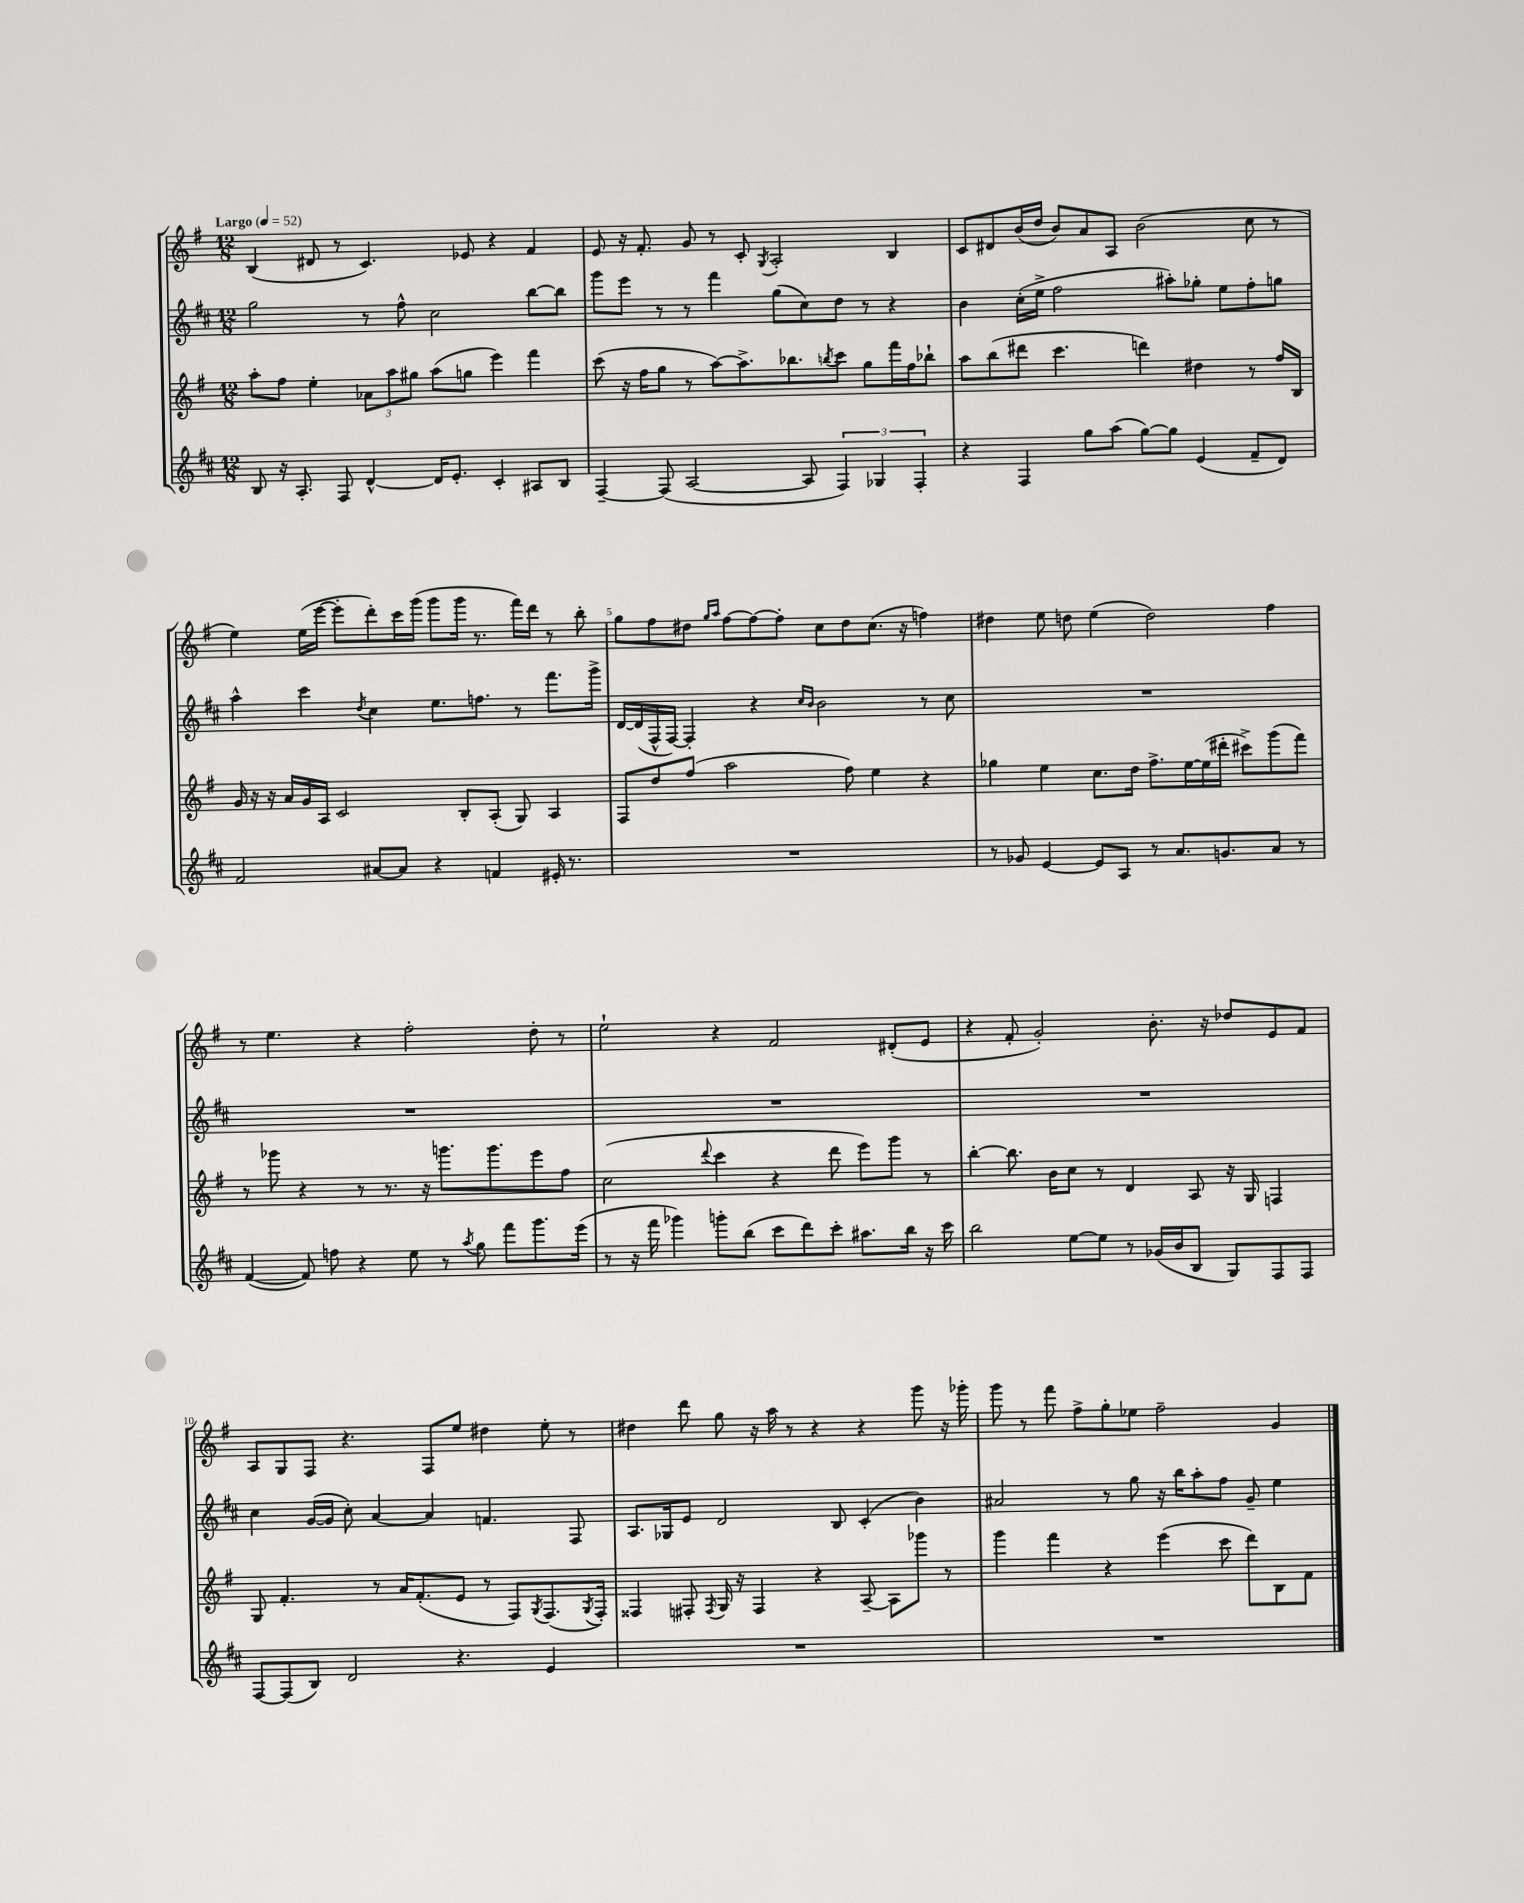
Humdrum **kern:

**kern	**kern	**kern	**kern
*staff4	*staff3	*staff2	*staff1
*clefG2	*clefG2	*clefG2	*clefG2
*k[f#c#]	*k[f#]	*k[f#c#]	*k[f#]
*M12/8	*M12/8	*M12/8	*M12/8
*MM52	*MM52	*MM52	*MM52
8B	8aa'	2gg	(4B
16r	8ff#	.	.
8.A'	.	.	.
.	4ee'	.	8d#
8F#	.	.	8r
[4d^^	12a-	8r	4.c)
.	12aa	.	.
.	.	8ff#^^	.
.	12gg#	.	.
16d]	(8aa	2cc#	.
8.e'	.	.	.
.	8gg	.	8e-
4c#'	4eee)	.	4r
8A#	4fff#	[8bb	4f#
8B	.	8bb]	.
=	=	=	=
[4F#~	(8ccc	8ggg	8e
.	16r	8eee	16r
.	16ff#	.	8.f#'
(8F#]	8gg	8r	.
[2A	8r	8r	8g
.	[8aa)	4fff#	8r
.	8.aa^]	.	8c'
.	.	.	8qG
.	.	(8gg	2A'
.	8.bb-	.	.
8A]	.	8cc#)	.
.	8qbb	.	.
6F#)	8ccc	8dd	.
.	8gg	8r	.
6G-	.	.	.
.	16fff#	4r	4B
.	16ff#	.	.
6F#'	.	.	.
.	8bb-`	.	.
=	=	=	=
4r	8aa	4b	8c
.	(8bb	.	8d#
4F#	8ddd#	(16cc#'	(16b
.	.	16ee^	16dd
.	4.ccc	2ff#	8b)
8gg	.	.	8a
(8aa	.	.	8A
[8gg)	4ddd)	.	(2b
8gg]	.	8aa#')	.
(4e	4dd#	8gg-'	.
.	.	8ee	.
8f#~	8r	8ff#'	8cc
8d)	16ff#	8gg	8r
.	16B	.	.
=	=	=	=
2f#	16g	4aa^^	4ee)
.	16r	.	.
.	16r	.	.
.	16a	.	.
.	16g	4ccc#	(16ee
.	16A	.	[16eee
.	2c	.	8eee']
.	.	8qdd	.
[8a#	.	4cc#	8ddd')
8a#]	.	.	16ccc
.	.	.	(16ggg
4r	.	8.ee	8ggg
.	8B'	.	16ggg
.	.	8.ff	8.r
4f	(8A'	.	.
.	8G)	8r	16fff#)
.	.	.	16ddd
16e#'	4A	8.fff#	8r
8.r	.	.	.
.	.	.	8bb'
.	.	16ggg^	.
=	=	=	=
1.r	8F#	[16d	8gg
.	.	(16d]	.
.	8dd	16F#^^	8ff#
.	.	[16F#)	.
.	(8ff#	4F#']	8dd#
.	.	.	16qqgg
.	.	.	16qqaa
.	2aa	.	[8ff#
.	.	4r	8ff#_
.	.	.	8ff#']
.	.	16qqcc#	.
.	.	16qqb	.
.	.	2b	8cc
.	8ff#)	.	8dd#
.	4ee	.	(8.cc
.	.	.	16r
.	4r	8r	4ff)
.	.	8cc#	.
=	=	=	=
8r	4gg-	1.r	4dd#
8g-	.	.	.
[4e	4ee	.	8ee
.	.	.	8dd
8e]	8.cc	.	(4ee
8A	.	.	.
.	16dd	.	.
8r	8.ff#^	.	2dd)
8.a	.	.	.
.	[16ee	.	.
.	(16ee]	.	.
8.g	16ddd#'	.	.
.	8ccc#^)	.	.
8a	(8ggg	.	4ff#
8r	8fff#)	.	.
=	=	=	=
([4f#	8r	1.r	8r
.	8ggg-	.	4.ee
8f#])	4r	.	.
8ff	.	.	.
4r	8r	.	4r
.	8.r	.	.
8ee	.	.	2ff#'
.	16r	.	.
8r	8.ggg	.	.
8qaa	.	.	.
8gg	.	.	.
.	8.ggg	.	.
8fff#	.	.	.
8.ggg	8eee	.	8dd'
.	8ff#	.	8r
(16eee	.	.	.
=	=	=	=
8r	(2cc	1.r	2ee`
16r	.	.	.
16fff#	.	.	.
4ggg-)	.	.	.
.	8qqddd	.	.
8ggg'	4ccc	.	4r
(8bb	.	.	.
8ccc#	4r	.	2f#
8ddd)	.	.	.
8ccc#'	8ddd	.	.
8.aa#	8eee)	.	.
.	8ggg	.	(8d#'
16bb	.	.	.
16r	8r	.	8e
16ccc#	.	.	.
=	=	=	=
2bb	[4bb'	1.r	4r
.	8.bb]	.	8f#'
.	.	.	2g')
.	16b	.	.
[8ee	8cc	.	.
8ee]	8r	.	.
8r	4d	.	.
(16g-	.	.	8.b'
16b	.	.	.
8B	8A	.	.
.	.	.	16r
8G)	16r	.	8dd-
.	16G	.	.
8F#	4F	.	8e
8F#	.	.	8f#
=	=	=	=
[8F#	8G	4cc#	8A
(8F#]	4.f#'	.	8G
8B)	.	([16g	8F#
.	.	16g]	.
2d	.	8cc#')	4.r
.	8r	[4a	.
.	16a	.	.
.	(8.f#'	.	.
.	.	4a]	8F#
4.r	8e	.	8ee
.	8r	4.f	4dd#
.	8F#)	.	.
.	8qG	.	.
4e	(8.F#	.	8ee'
.	.	8F#	8r
.	8qG	.	.
.	16F#')	.	.
=	=	=	=
1.r	4F##	8.A	4dd#
.	.	16G-	.
.	8F#'	8e	8ddd
.	8qF#	.	.
.	16G	2d	8gg
.	16r	.	.
.	4F#	.	16r
.	.	.	16aa
.	.	.	8r
.	4r	.	4r
.	.	8B	.
.	[8A~	(4c#'	4r
.	8A]	.	.
.	8ggg-	4b)	8ggg
.	8r	.	16r
.	.	.	16ggg-'
=	=	=	=
1.r	4ggg	2a#	8ggg
.	.	.	8r
.	4fff#	.	8fff#
.	.	.	8ff#^
.	4r	8r	8gg'
.	.	8gg	8ee-
.	(4eee	16r	2ff#~
.	.	16bb	.
.	.	8aa'	.
.	8ccc	8ff#	.
.	8ddd)	8g~	.
.	8B	4ee	4g
.	8f#	.	.
==	==	==	==
*-	*-	*-	*-
